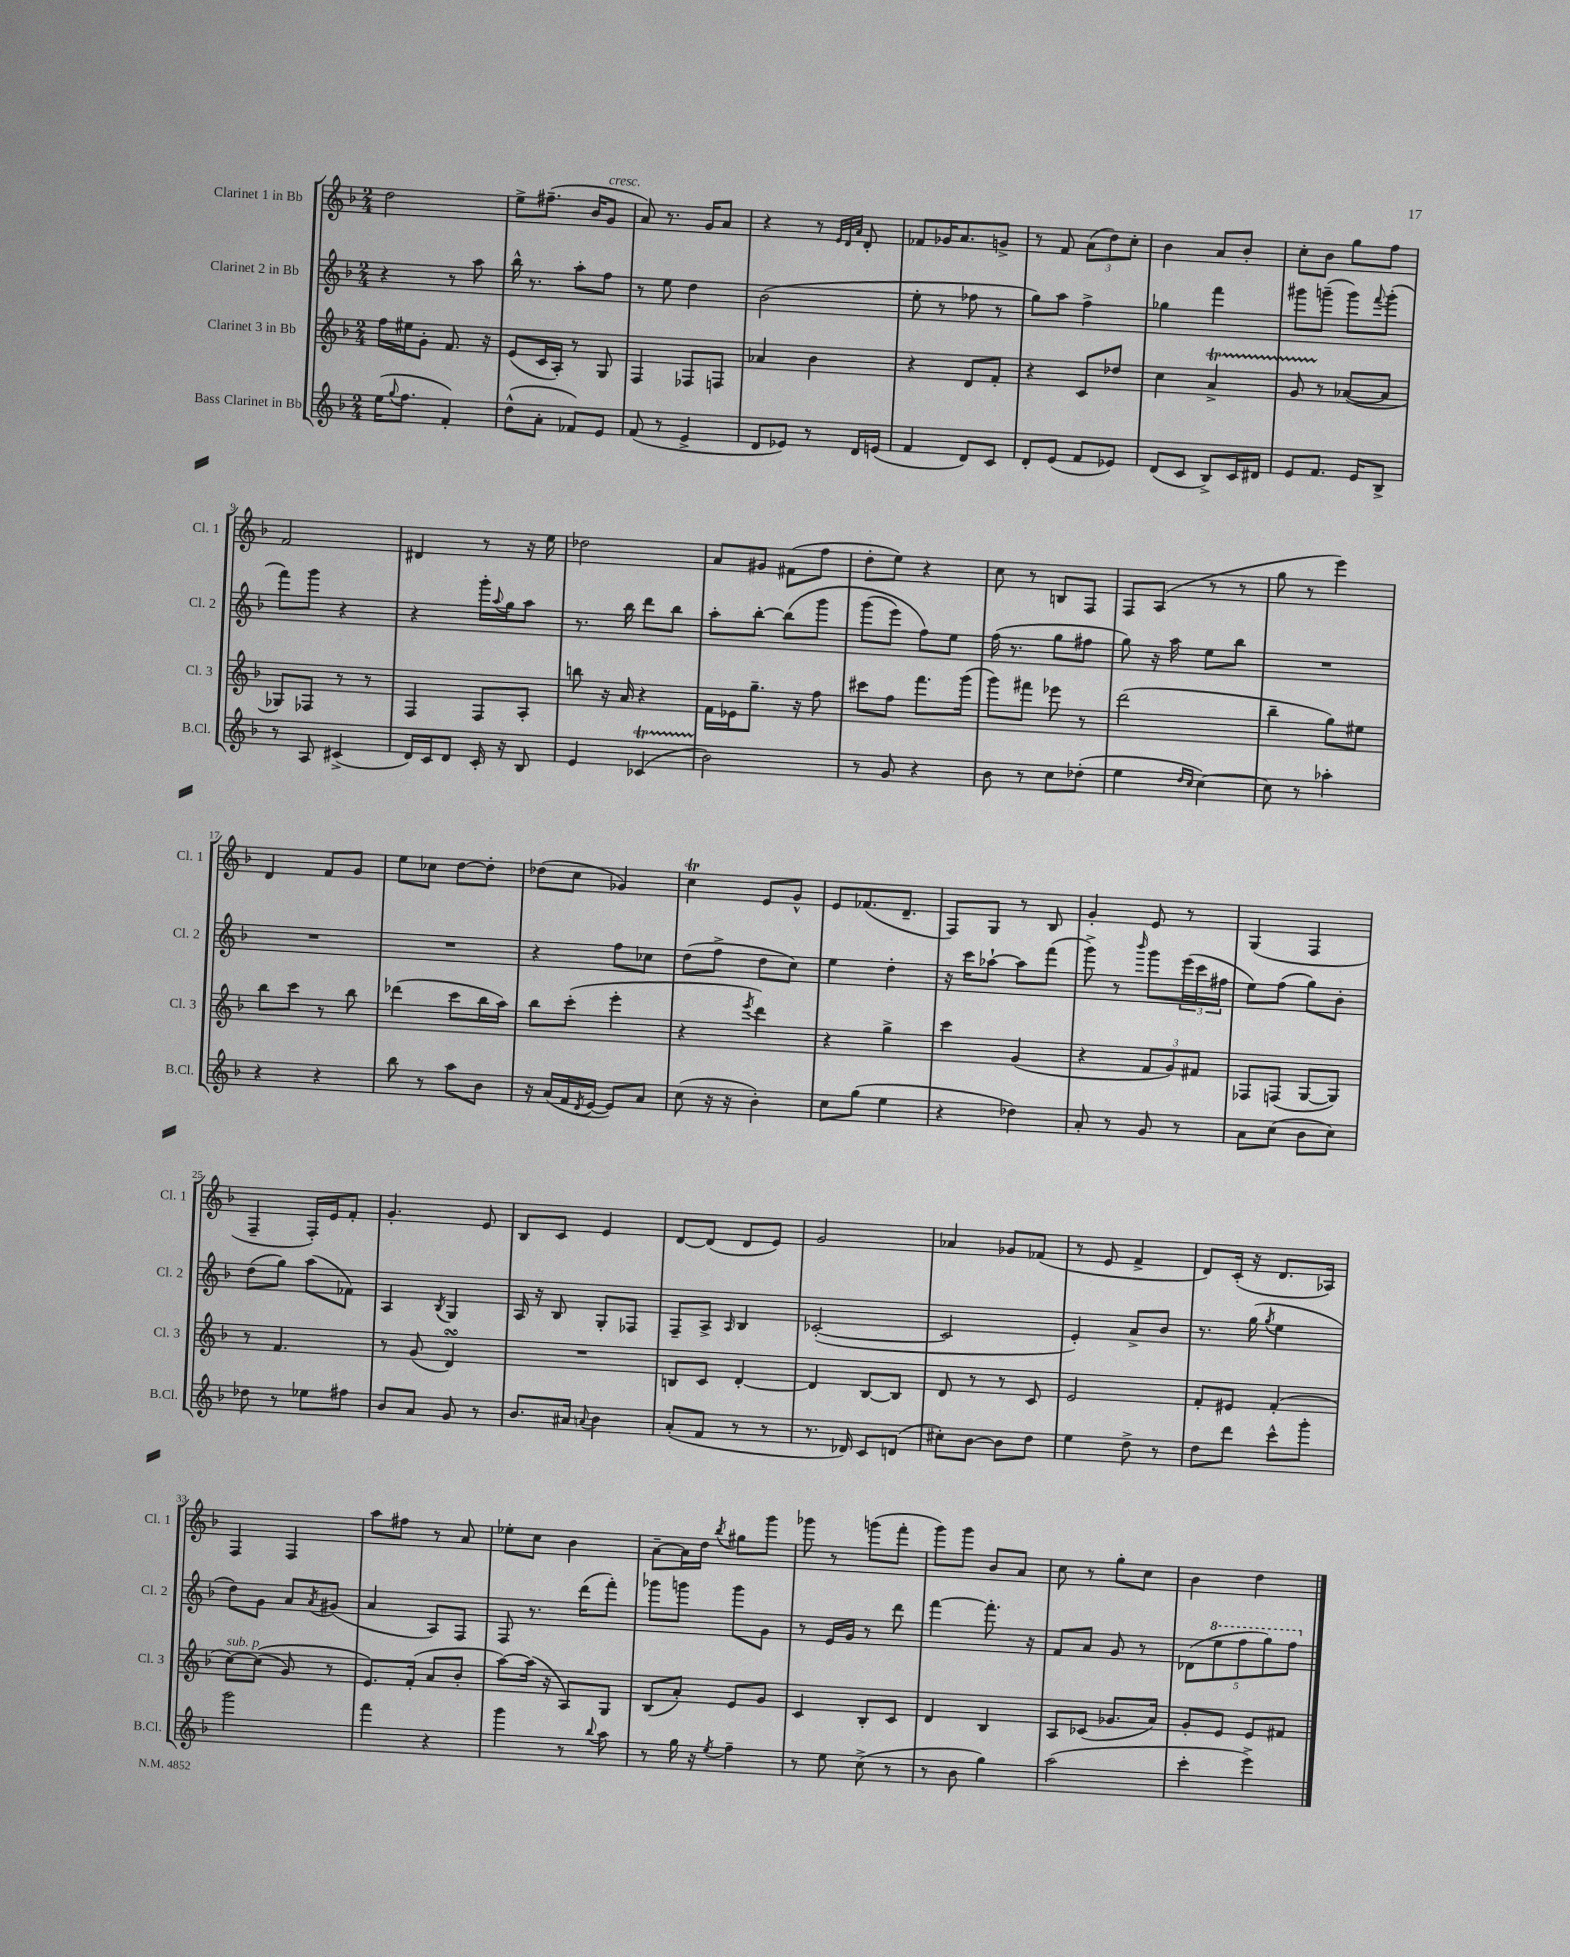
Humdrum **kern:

**kern	**kern	**kern	**kern
*staff4	*staff3	*staff2	*staff1
*clefG2	*clefG2	*clefG2	*clefG2
*k[b-]	*k[b-]	*k[b-]	*k[b-]
*M2/4	*M2/4	*M2/4	*M2/4
(16ee\LK	16ff\LL	4r	2dd\
8qqgg/	.	.	.
8.ff\J	16ee#\J	.	.
.	8g'\J	.	.
4f'/)	8.f/	8r	.
.	.	8aa\	.
.	16r	.	.
=	=	=	=
(8dd^^\L	(8e/L	16bb-^^\	8ee^\L
.	.	8.r	.
8a'\J	16c/L	.	(8.ff#~\J
.	16A'/JJ)	.	.
8f-/L)	8r	8aa'\L	.
.	.	.	16b-/LK
8e/J	8G/	8ff\J	8g/J
=	=	=	=
(8f/	4F/	8r	8a/)
8r	.	8ee\	8.r
4e^/	8F-/L	4dd\	.
.	.	.	16g/LK
.	8F/J	.	8a/J
=	=	=	=
8d/L	4a-/	(2b-\	4r
8e-/J)	.	.	.
8r	4b-\	.	8r
.	.	.	32qqe/LLL
.	.	.	32qqd/
.	.	.	32qqa/JJJ
16d/LL	.	.	8d'/
(16e/JJ	.	.	.
=	=	=	=
4f/	4r	8ee'\	8f-/L
.	.	8r	16g-/K
.	.	.	8.a/
8d/L)	8d/L	8ff-\	.
8c/J	8f'/J	8r	8g^/J
=	=	=	=
8d'/L	4r	8gg\L)	8r
(8e/J	.	8aa\J	8f/
8f/L	8c/L	4ff^\	(12a\L
.	.	.	12dd\)
8e-/J)	8dd-/J	.	.
.	.	.	12cc'\J
=	=	=	=
(8d/L	4cc\	4gg-\	4b-\
8c/J	.	.	.
8B-^/L)	4a^/	4fff\	8a/L
16c/L	.	.	8b-'/J
16d#/JJ	.	.	.
=	=	=	=
8e/L	8g/	8ggg#\L	8cc'\L
8.f/J	8r	(8ggg~\J	8b-\J
.	([8a-/L	8ggg\L)	8gg\L
16e/LK	.	.	.
.	.	8qqfff/	.
8B-^/J	8a-/]J	(8ggg'\J	8ff\J
=	=	=	=
8r	8G-/L)	8fff\L)	2f/
8A/	8F-/J	8ggg\J	.
(4c#^/	8r	4r	.
.	8r	.	.
=	=	=	=
16d/LL)	4F/	4r	4d#/
16c/J	.	.	.
8d/J	.	.	.
16c'/	8F/L	16ggg'\LL	8r
.	.	8qqaa/	.
16r	.	16gg\J	.
8B-/	8A'/J	8aa\J	16r
.	.	.	16ee\
=	=	=	=
4e/	8bb\	8.r	2dd-\
.	16r	.	.
.	16a/	16bb-\	.
(4c-/	4r	8ddd\L	.
.	.	8bb-\J	.
=	=	=	=
2b-\)	16f\LL	8aa'\L	8a/L
.	16e-\J	.	.
.	8.gg~\J	[8bb-'\J	8g#/J
.	.	&(8bb-\]L	(8f#\L
.	16r	.	.
.	8ff\	8ggg\J	8ff\J
=	=	=	=
8r	8ccc#\L	(8ggg\L	8dd'\L
8g/	8ff\J	8eee\J)	8ee\J)
4r	8.fff\L	8ff\L&)	4r
.	.	8ee\J	.
.	(16ggg\Jk	.	.
=	=	=	=
8b-\	8ggg\L)	(16ff\	8cc\
.	.	8.r	.
8r	8fff#\J	.	8r
8cc\L	8eee-\	8gg\L	8B/L
(8dd-'\J	8r	8ff#\J	8F/J
=	=	=	=
4ee\	(2ddd\	8gg\)	8F/L
.	.	16r	(8A/J
.	.	16aa\	.
16qqdd/LL	.	.	.
16qqcc/JJ	.	.	.
[4cc\)	.	8ee\L	8r
.	.	8bb-\J	8r
=	=	=	=
8cc\]	4bb-~\	2r	8gg\
8r	.	.	8r
4aa-'\	8gg\L)	.	4eee\)
.	8ee#\J	.	.
=	=	=	=
4r	8bb-\L	2r	4d/
.	8ccc\J	.	.
4r	8r	.	8f/L
.	8bb-\	.	8g/J
=	=	=	=
8bb-\	(4ddd-\	2r	8ee\L
8r	.	.	8cc-\J
8aa\L	8ccc\L	.	[8dd\L
8b-\J	16bb-\L	.	8dd'\]J
.	16aa\JJ)	.	.
=	=	=	=
16r	8bb-\L	4r	(8dd-\L
(16a/LL	.	.	.
16f/	(8ccc'\J	.	8cc\J
8qd/	.	.	.
[16e/JJ	.	.	.
8e/]L)	4eee'\	8ff\L	4g-/)
8a/J	.	8cc-\J	.
=	=	=	=
(8cc\	4r	(8dd\L	4cc\
16r	.	8ff^\J	.
16r	.	.	.
.	8qeee/	.	.
4b-'\)	4ddd\)	8dd\L	8e/L
.	.	8cc\J)	8g^^/J
=	=	=	=
8cc\L	4r	4ee\	8e/L
(8gg\J	.	.	(8.f-/
4ee\	4gg^\	4dd'\	.
.	.	.	8.d~/J
=	=	=	=
4r	4ccc\	16r	8F/L)
.	.	16ccc\LK	.
.	.	[8aa-`\J	8G/J
4dd-\)	(4g/	8aa-\]L	8r
.	.	(8fff\J	8B-/
=	=	=	=
8a'/	4r	8ggg^\)	4g'/
8r	.	8r	.
.	.	16qqbbb-/	.
8g/	12f/L	8ggg\L	8e/
.	12g/)	.	.
8r	.	(24eee\L	8r
.	12f#/J	24ccc\	.
.	.	24ff#\JJ	.
=	=	=	=
8a\L	8F-/L	8ee\L)	(4G/
(8cc\J	(8F/J	(8ff\J	.
8b-\L	[8G/L	8gg\L)	4F/
8cc\J)	8G/]J)	8b-'\J	.
=	=	=	=
8dd-\	8r	(8dd\L	4F~/
8r	4.f/	8gg\J)	.
8ee-\L	.	(8aa\L	16F'/LL)
.	.	.	16e/J
8ff#\J	.	8f-\J)	8f'/J
=	=	=	=
8b-/L	8r	4A/	4.g'/
8a/J	(8g/	.	.
.	.	8qB-/	.
8g/	4d/)	4G/	.
8r	.	.	8e/
=	=	=	=
8.b-/L	2r	16A/	8B-/L
.	.	16r	.
.	.	8B-/	8c/J
16a#/Jk	.	.	.
8qqa/	.	.	.
4b-\	.	8G'/L	4e/
.	.	8F-/J	.
=	=	=	=
(8a'/L	8B/L	8F~/L	[8d/L
8f/J	8c/J	8A^/J	(8d/]J
.	.	16qqA/	.
8r	[4d'/	4B-/	8d/L
8r	.	.	8e/J)
=	=	=	=
8.r	4d/]	([2c-'/	2g/
16d-/)	.	.	.
8c/L	[8B-/L	.	.
(8d/J	8B-/]J	.	.
=	=	=	=
8cc#'\L)	8d/	2c-/]	4a-/
[8b-\J	8r	.	.
8b-\]L	8r	.	8g-/L
8dd\J	8c/	.	(8f-/J
=	=	=	=
4ee\	2e/	4e'/)	8r
.	.	.	8e/
8dd^\	.	8a^/L	4f^/
8r	.	8b-/J	.
=	=	=	=
8dd\L	8f'/L	8.r	8d/L)
8ddd\J	8e#/J	.	(16c'/Jk
.	.	(16gg\	16r
.	.	8qgg/	.
8ccc^^\L	(4f'/	4ee\	8.d/L
8ggg'\J	.	.	.
.	.	.	16A-/Jk)
=	=	=	=
2ggg\	[8cc\L)	8dd\L)	4F/
.	&((8cc\]J	8g\J	.
.	8g/)	8a/L	4F/
.	.	8qa/	.
.	8r	(8g#/J	.
=	=	=	=
4fff\	8.e/L&)	4a/	8aa\L
.	.	.	8ff#\J
.	(16f'/Jk	.	.
4r	8a/L	8A/L)	8r
.	8b-'/J	8F/J	8a/
=	=	=	=
4ggg\	[8aa\L)	8F/	8ee-'\L
.	(16aa\]Jk	8.r	8cc\J
.	16r	.	.
8r	8A/L)	.	4b-\
.	.	(16ddd\LK	.
8qqbb-/	.	.	.
8aa\	8G/J	8fff'\J)	.
=	=	=	=
8r	(8B-/L	8ggg-\L	[8a~\L
16gg\	8a'/J)	8ggg\J	16a\]L
16r	.	.	16dd\JJ
8qee/	.	.	8qbb-/
4ff~\	8e/L	8ggg\L	8gg#\L
.	8g/J	8g\J	8ggg\J
=	=	=	=
8r	4c/	8r	8ggg-\
8ee\	.	16e/LL	8r
.	.	16g/JJ	.
(8cc^\	8B-'/L	8r	(8ggg\L
8r	8c/J	8ddd\	8fff'\J
=	=	=	=
8r	4d/	[4fff\	8ggg\L)
8b-\	.	.	8ggg\J
4gg\)	4B-/	8.fff'\]	8b-/L
.	.	.	8a/J
.	.	16r	.
=	=	=	=
(2aa\	8A/L	8f/L	8cc\
.	(8c-/J	8a/J	8r
.	8.g-/L	8g/	8gg'\L
.	.	8r	8cc\J
.	16a/Jk)	.	.
=	=	=	=
4ccc'\	8g'/L	(10d-\L	4b-\
.	.	10eee\	.
.	8e/J	.	.
.	.	10fff\	.
4eee^\)	8e/L	.	4dd\
.	.	10ggg\)	.
.	8f#/J	.	.
.	.	10fff\J	.
==	==	==	==
*-	*-	*-	*-
